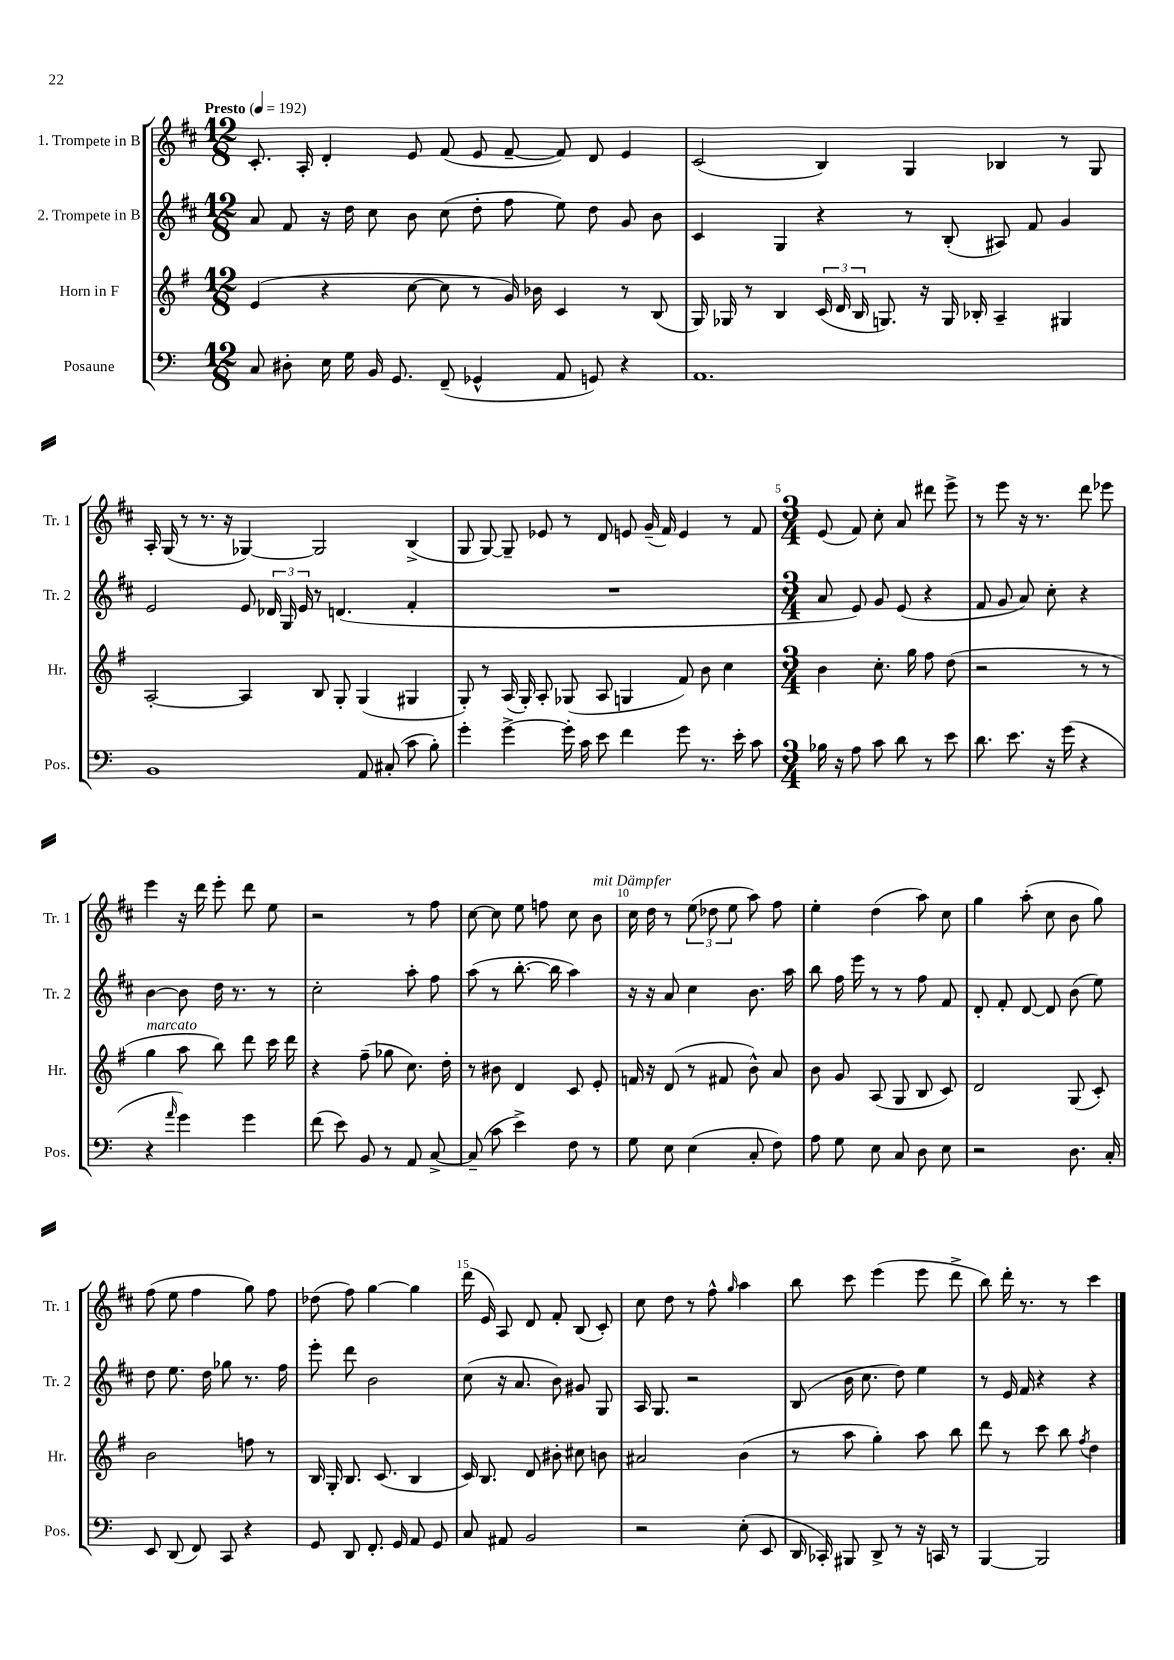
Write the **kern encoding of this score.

**kern	**kern	**kern	**kern
*part4	*part3	*part2	*part1
*staff4	*staff3	*staff2	*staff1
*I"Posaune	*I"Horn in F	*I"2. Trompete in B	*I"1. Trompete in B
*I'Pos.	*I'Hr.	*I'Tr. 2	*I'Tr. 1
*clefF4	*clefG2	*clefG2	*clefG2
*k[]	*k[f#]	*k[f#c#]	*k[f#c#]
*M12/8	*M12/8	*M12/8	*M12/8
*MM192	*MM192	*MM192	*MM192
=1	=1	=1	=1
!	!	!	!LO:TX:a:B:t=Presto
8C/	(4e/	8a/	8.c#'/
8D#X'\	.	8f#/	.
.	.	.	16A'/
16E\	4r	16r	4d'/
16G\	.	16dd\	.
16BB/	.	8cc#\	.
8.GG/	.	.	.
.	[8cc\	8b\	8e/
(8FF~/	8cc\]	(8cc#\	(8f#/
4GG-X^^/	8r	8dd'\	8e/
.	16g/)	8ff#\	[8f#~/
.	16b-X\	.	.
8AA/	4c/	8ee\)	8f#/])
8GGn/)	.	8dd\	8d/
4r	8r	8g/	4e/
.	(8B/	8b\	.
=2	=2	=2	=2
1.AA	16G/)	4c#/	(2c#/
.	16G-X/	.	.
.	8r	.	.
.	4B/	4G/	.
.	(24c/	4r	4B/)
.	24d/	.	.
.	24B/	.	.
.	8.Gn/)	.	.
.	.	8r	4G/
.	16r	.	.
.	16G/	(8B'/	.
.	16B-X'/	.	.
.	4A~/	8A#X/)	4B-X/
.	.	8f#/	.
.	4G#X/	4g/	8r
.	.	.	8G/
!!LO:LB:g=z
=3	=3	=3	=3
1BB	[2A'/	2e/	16A'/
.	.	.	(16G/
.	.	.	8r
.	.	.	8.r
.	.	.	16r
.	4A/]	8e/	[4G-X/)
.	.	24d-X/	.
.	.	24G/	.
.	.	24e/	.
.	8B/	8r	2G-/]
.	8G'/	(4.dn/	.
8AA/	(4G/	.	.
(8C#X'/	.	.	.
8c\	4G#X/	4f#'/	(4B^/
8B'\)	.	.	.
=4	=4	=4	=4
4g'\	8G'/)	1.r	8G/
.	8r	.	[8G/)
[4g^\	(16A/	.	8G~/]
.	16G'/)	.	.
.	8A'/	.	8e-X/
16g'\]	(8G-X/	.	8r
16c\	.	.	.
8e\	8A/	.	8d/
4f\	4Gn/	.	8en/
.	.	.	(16g~/
.	.	.	16f#/)
8g\	8f#/)	.	4e/
8.r	8b\	.	.
.	4cc\	.	8r
16e'\	.	.	.
8c\	.	.	8f#/
=5	=5	=5	=5
*M3/4	*M3/4	*M3/4	*M3/4
16B-X\	4b\	8a/	(8e/
16r	.	.	.
8A\	.	8e/)	8f#/)
8c\	8.cc'\	8g/	8cc#'\
8d\	.	(8e/	8a/
.	16gg\	.	.
8r	8ff#\	4r	8ddd#X\
8e\	(8dd\	.	8eee^\
=6	=6	=6	=6
8.d\	2r	8f#/	8r
.	.	8g/	8eee\
8.e\	.	.	.
.	.	8a/)	16r
.	.	.	8.r
16r	.	8cc#'\	.
(16g\	.	.	.
4r	8r	4r	8ddd\
.	8r	.	8eee-X\
!!LO:LB:g=z
=7	=7	=7	=7
!	!LO:TX:a:i:t=marcato	!	!
4r	4gg\	[4b\	4eee\
16qqa/	.	.	.
4g\)	8aa\	8b\]	16r
.	.	.	16ddd\
.	8bb\)	16dd\	8eee'\
.	.	8.r	.
4g\	8ddd\	.	8ddd\
.	16ccc\	8r	8ee\
.	16ddd\	.	.
=8	=8	=8	=8
(8f\	4r	2cc#'\	2r
8e\)	.	.	.
8BB/	(8ff#~\	.	.
8r	8gg-X\	.	.
8AA/	8.cc\)	8aa'\	8r
[8C^/	.	8ff#\	8ff#\
.	16dd'\	.	.
=9	=9	=9	=9
(8C~/]	8r	(8aa\	[8cc#\
8c\	8b#X\	8r	8cc#\]
4e^\)	4d/	[8.bb'\	8ee\
.	.	.	8ffn\
.	.	16bb\]	.
8F\	8c/	4aa\)	8cc#\
!	!	!	!LO:TX:a:i:t=mit Dämpfer
8r	8e'/	.	8b\
=10	=10	=10	=10
8G\	16fn/	16r	16cc#\
.	16r	16r	16dd\
8E\	(8d/	8a/	8r
(4E\	8r	4cc#\	(12ee\
.	.	.	12dd-X\
.	8f#X/	.	.
.	.	.	12ee\
8C'/	8b^^\)	8.b\	8aa\)
8F\)	8a/	.	8ff#\
.	.	16aa\	.
=11	=11	=11	=11
8A\	8b\	8bb\	4ee'\
8G\	8g/	16ff#\	.
.	.	16eee\	.
8E\	(8A/	8r	(4dd\
8C/	8G/	8r	.
8D\	8B/	8ff#\	8aa\)
8E\	8c/)	8f#/	8cc#\
=12	=12	=12	=12
2r	2d/	8d'/	4gg\
.	.	8f#'/	.
.	.	[8d/	(8aa'\
.	.	8d/]	8cc#\
8.D\	(8G/	(8b\	8b\
.	8c'/)	8ee\)	8gg\)
16C'/	.	.	.
!!LO:LB:g=z
=13	=13	=13	=13
8EE/	2b\	8dd\	(8ff#\
(8DD/	.	8.ee\	8ee\
8FF/)	.	.	4ff#\
.	.	16dd\	.
8CC/	.	8gg-X\	.
4r	8ffn\	8.r	8gg\)
.	8r	.	8ff#\
.	.	16ff#\	.
=14	=14	=14	=14
8GG/	16B/	8eee'\	(8dd-X\
.	16G'/	.	.
8DD/	8.B/	8ddd\	8ff#\)
8.FF'/	.	2b\	[4gg\
.	(8.c/	.	.
16GG/	.	.	.
8AA/	4B/	.	4gg\]
8GG/	.	.	.
=15	=15	=15	=15
8C/	16c/)	(8cc#\	(16ddd\
.	8.B/	.	16e/)
8AA#X/	.	16r	8A/
.	.	8.a/	.
2BB/	8d/	.	8d/
.	8b#X'\	8b\)	8f#'/
.	8cc#X\	8g#X/	(8B/
.	8bn\	8G/	8c#'/)
=16	=16	=16	=16
2r	2a#X/	16A/	8cc#\
.	.	8.G/	.
.	.	.	8dd\
.	.	2r	8r
.	.	.	8ff#^^\
.	.	.	16qqgg/
(8E'\	(4b\	.	4aa\
8EE/	.	.	.
=17	=17	=17	=17
16DD/	8r	(8B/	8bb\
16CC-X'/)	.	.	.
8BBB#X/	8aa\	16b\	8ccc#\
.	.	8.cc#\	.
8DD^/	4gg'\)	.	(4eee\
8r	.	8dd\)	.
16r	8aa\	4ee\	8eee\
16CCn/	.	.	.
8r	8bb\	.	8ddd^\
=18	=18	=18	=18
[4BBB/	8ddd\	8r	8bb\)
.	8r	16e/	16ddd'\
.	.	16f#/	8.r
2BBB/]	8ccc\	4r	.
.	8bb\	.	8r
.	8qff#/	.	.
.	4dd\	4r	4ccc#\
==	==	==	==
*-	*-	*-	*-
